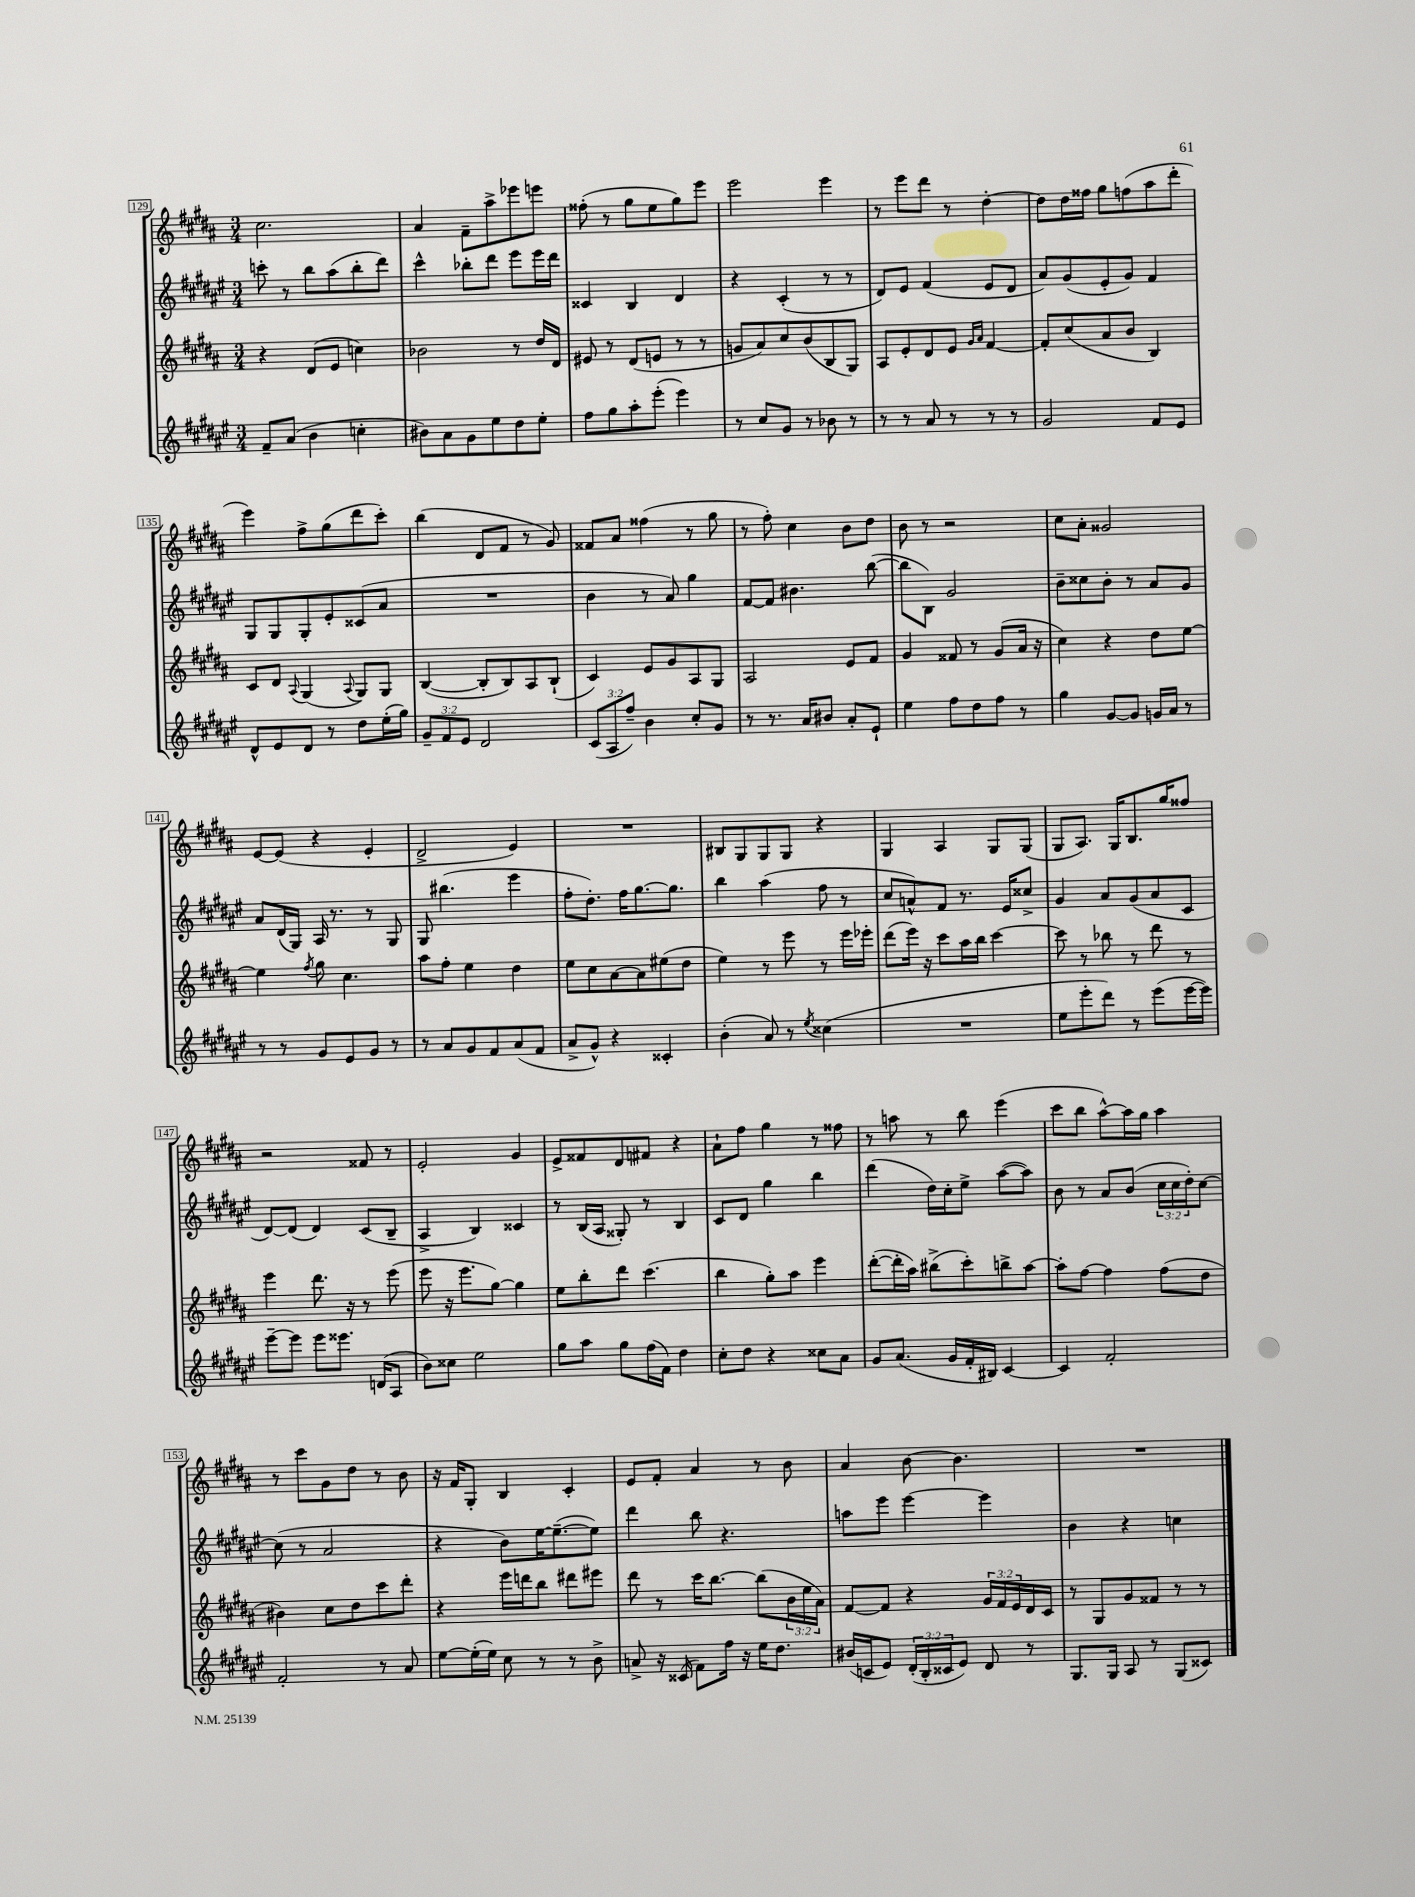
<<
\new StaffGroup <<
\new Staff = "s0" {
    \clef treble \key b \major \numericTimeSignature \time 3/4
    cis''2. |
    ais'4 fis'8-- ais''8-> ees'''8 e'''8 |
    fisis''8-.( r8 gis''8 e''8 gis''8) e'''8 |
    e'''2 e'''4 |
    r8 e'''8 dis'''8 r8 dis''4~-. |
    dis''8 dis''16 fisis''16 gis''8 f''8( ais''8 dis'''8-. |
    e'''4) fis''8-> gis''8( dis'''8 cis'''8-.) |
    b''4( dis'8 fis'8 r8 gis'8) |
    fisis'8 ais'8 fisis''4( r8 gis''8 |
    r8 fis''8-.) cis''4 b'8 dis''8 |
    b'8 r8 r2 |
    cis''8 ais'8-. gisis'2 |
    e'8~ e'8( r4 e'4-. |
    dis'2-> e'4) |
    R2. |
    bis8 gis8 gis8 gis8 r4 |
    gis4 ais4 gis8 gis8( |
    gis8 ais8.) gis16 b8. gis''16 fisis''8 |
    r2 fisis'8 r8 |
    e'2-. gis'4 |
    e'8-> fisis'8 dis'8 fis'8 r4 |
    ais'8-! fis''8 gis''4 r8 fisis''8 |
    r8 a''8 r8 b''8 e'''4( |
    cis'''8 b''8 ais''8~-^) ais''16 gis''16 ais''4 |
    r8 cis'''8 gis'8 dis''8 r8 b'8 |
    r16 fis'16 gis8-. b4 cis'4-. |
    e'8 fis'8-. ais'4 r8 b'8 |
    ais'4 b'8~ b'4. |
    R2. \bar "|." |
}
\new Staff = "s1" {
    \clef treble \key fis \major \numericTimeSignature \time 3/4 \override Staff.TupletNumber.text = #tuplet-number::calc-fraction-text
    c'''8-. r8 b''8 ais''8( b''8-. dis'''8) |
    cis'''4-^ bes''8-. dis'''8 eis'''8 eis'''16 dis'''16 |
    cisis'4 b4 dis'4 |
    r4 cis'4-.( r8 r8 |
    dis'8) eis'8 fis'4( eis'8 dis'8 |
    ais'8) gis'8( eis'8-. gis'8) fis'4 |
    gis8 gis8 gis8-. eis'8-. cisis'8( ais'8 |
    R2. |
    b'4 r8 ais'8) gis''4 |
    fis'8~ fis'8 bis'4. b''8~( |
    b''8 b8) gis'2 |
    b'8-- cisis''8 b'8-. r8 ais'8 gis'8 |
    ais'8 dis'16( gis16) ais16 r8. r8 gis8 |
    gis8 bis''4.( eis'''4 |
    fis''8-. dis''8.-.) fis''16 gis''8.~ gis''8. |
    b''4 ais''4( fis''8 r8 |
    cis''8 a'8-^) fis'8 r8. eis'16 cisis''8-> |
    gis'4 ais'8 gis'8( ais'8 cis'8 |
    dis'8~) dis'8( dis'4) cis'8( b8-- |
    ais4-> b4) cisis'4 |
    r8 b16( ais16 gisis8-.) r8 b4 |
    cis'8 dis'8 gis''4 b''4 |
    dis'''4( dis''16) cis''16-. eis''8-> ais''8~( ais''8) |
    b'8 r8 ais'8 b'8( \tuplet 3/2 { cis''16 cis''16 dis''16-.) } cis''8~ |
    cis''8( r8 ais'2 |
    r4 b'8) eis''16~ eis''8.~--( eis''8) |
    dis'''4 b''8 r4. |
    a''8 eis'''8 eis'''4~ eis'''4 |
    b'4 r4 c''4 \bar "|." |
}
\new Staff = "s2" {
    \clef treble \key b \major \numericTimeSignature \time 3/4 \override Staff.TupletNumber.text = #tuplet-number::calc-fraction-text
    r4 dis'8( e'8 c''4) |
    bes'2 r8 dis''16 dis'16 |
    eis'8 r8 dis'8( e'8 r8 r8 |
    g'8 ais'8) cis''8 b'8( b8 gis8) |
    ais8 e'8-. dis'8 e'8 \grace { gis'16 ais'16 } fis'4~ |
    fis'8-. cis''8( ais'8 b'8 b4) |
    cis'8 dis'8 \appoggiatura { ais8 } gis4( \appoggiatura { ais8 } gis8) gis8 |
    b4~( b8-. b8) ais8 b8-!( |
    cis'4) e'8 gis'8 ais8 gis8 |
    ais2 e'8 fis'8 |
    gis'4 fisis'8 r8 gis'8( ais'16 r16 |
    cis''4) r4 dis''8 e''8~ |
    e''4 \acciaccatura { fis''8 } gis''8 cis''4. |
    ais''8 fis''8-. e''4 dis''4 |
    e''8 cis''8 ais'8~ ais'8 eis''8( dis''8 |
    e''4) r8 e'''8 r8 e'''16 ees'''16-. |
    dis'''8( e'''16) r16 cis'''8 ais''16 b''16 cis'''4~ |
    cis'''8 r8 bes''8 r8 dis'''8 r8 |
    e'''4 dis'''8. r16 r8 e'''8( |
    e'''8 r16 e'''8. gis''8~) gis''4 |
    e''8 b''8-. dis'''8 cis'''4.( |
    b''4 gis''8-.) ais''8 e'''4 |
    dis'''8~-.( dis'''16-. ais''16) bis''8->( cis'''8-.) b''8-> ais''8~ |
    ais''8-. fis''8~ fis''4 fis''8( dis''8 |
    bis'4) cis''8 dis''8 cis'''8 dis'''8-. |
    r4 e'''16 d'''16 b''8 dis'''8 eis'''8 |
    dis'''8 r8 cis'''16 b''8.~ b''8( \tuplet 3/2 { b'16 e''16 ais'16) } |
    fis'8~ fis'8 r4 \tuplet 3/2 { gis'16 fis'16 e'16 } dis'16 cis'16 |
    r8 gis8 gis'8 fisis'8 r8 r8 \bar "|." |
}
\new Staff = "s3" {
    \clef treble \key fis \major \numericTimeSignature \time 3/4 \override Staff.TupletNumber.text = #tuplet-number::calc-fraction-text
    fis'8-- ais'8( b'4 c''4-. |
    bis'8) ais'8 gis'8 eis''8 dis''8 eis''8-. |
    fis''8 gis''8 ais''8-. eis'''8-.( eis'''4) |
    r8 cis''8 gis'8 r8 bes'8 r8 |
    r8 r8 ais'8 r8 r8 r8 |
    gis'2 fis'8 eis'8 |
    dis'8-^ eis'8 dis'8 r8 dis''8 eis''16-.( gis''16) |
    \tuplet 3/2 { gis'8-- fis'8 eis'8 } dis'2 |
    \tuplet 3/2 { cis'8( ais8 fis''8--) } b'4 cis''8-. gis'8 |
    r8 r8. ais'16 bis'8 ais'8-. eis'8-! |
    eis''4 fis''8 dis''8 fis''8 r8 |
    gis''4 gis'8~ gis'8 g'16 ais'16 r8 |
    r8 r8 gis'8 eis'8 gis'8 r8 |
    r8 ais'8 gis'8 fis'8 ais'8( fis'8 |
    ais'8-> gis'8-^) r4 cisis'4-. |
    b'4-.( ais'8) r8 \acciaccatura { eis''8 } cisis''4( |
    R2. |
    eis''8 eis'''8-. dis'''8) r8 eis'''8( eis'''16~ eis'''16) |
    eis'''8~-- eis'''8 eis'''8 eisis'''8. d'16( ais8 |
    b'8) cisis''8 eis''2 |
    gis''8 ais''8 gis''8 fis''16( fis'16) dis''4 |
    cis''8-. dis''8 r4 cisis''8 ais'8 |
    gis'8 ais'8.( gis'16 fis'16-. bis16) cis'4~ |
    cis'4 fis'2-. |
    fis'2-. r8 ais'8 |
    eis''8~ eis''16-.( eis''16) cis''8 r8 r8 b'8-> |
    a'8-> r16 cisis'16( fis'8) fis''16 r16 eis''16 dis''8. |
    bis'16( c'16 eis'8) \tuplet 3/2 { dis'16-.( b16-. cisis'16 } eis'8) dis'8 r8 |
    gis8. gis16 ais8 r8 gis8( cisis'8) \bar "|." |
}
>>
>>
\layout { \context { \Score currentBarNumber = #129 \override BarNumber.stencil = #(make-stencil-boxer 0.1 0.3 ly:text-interface::print) } }
